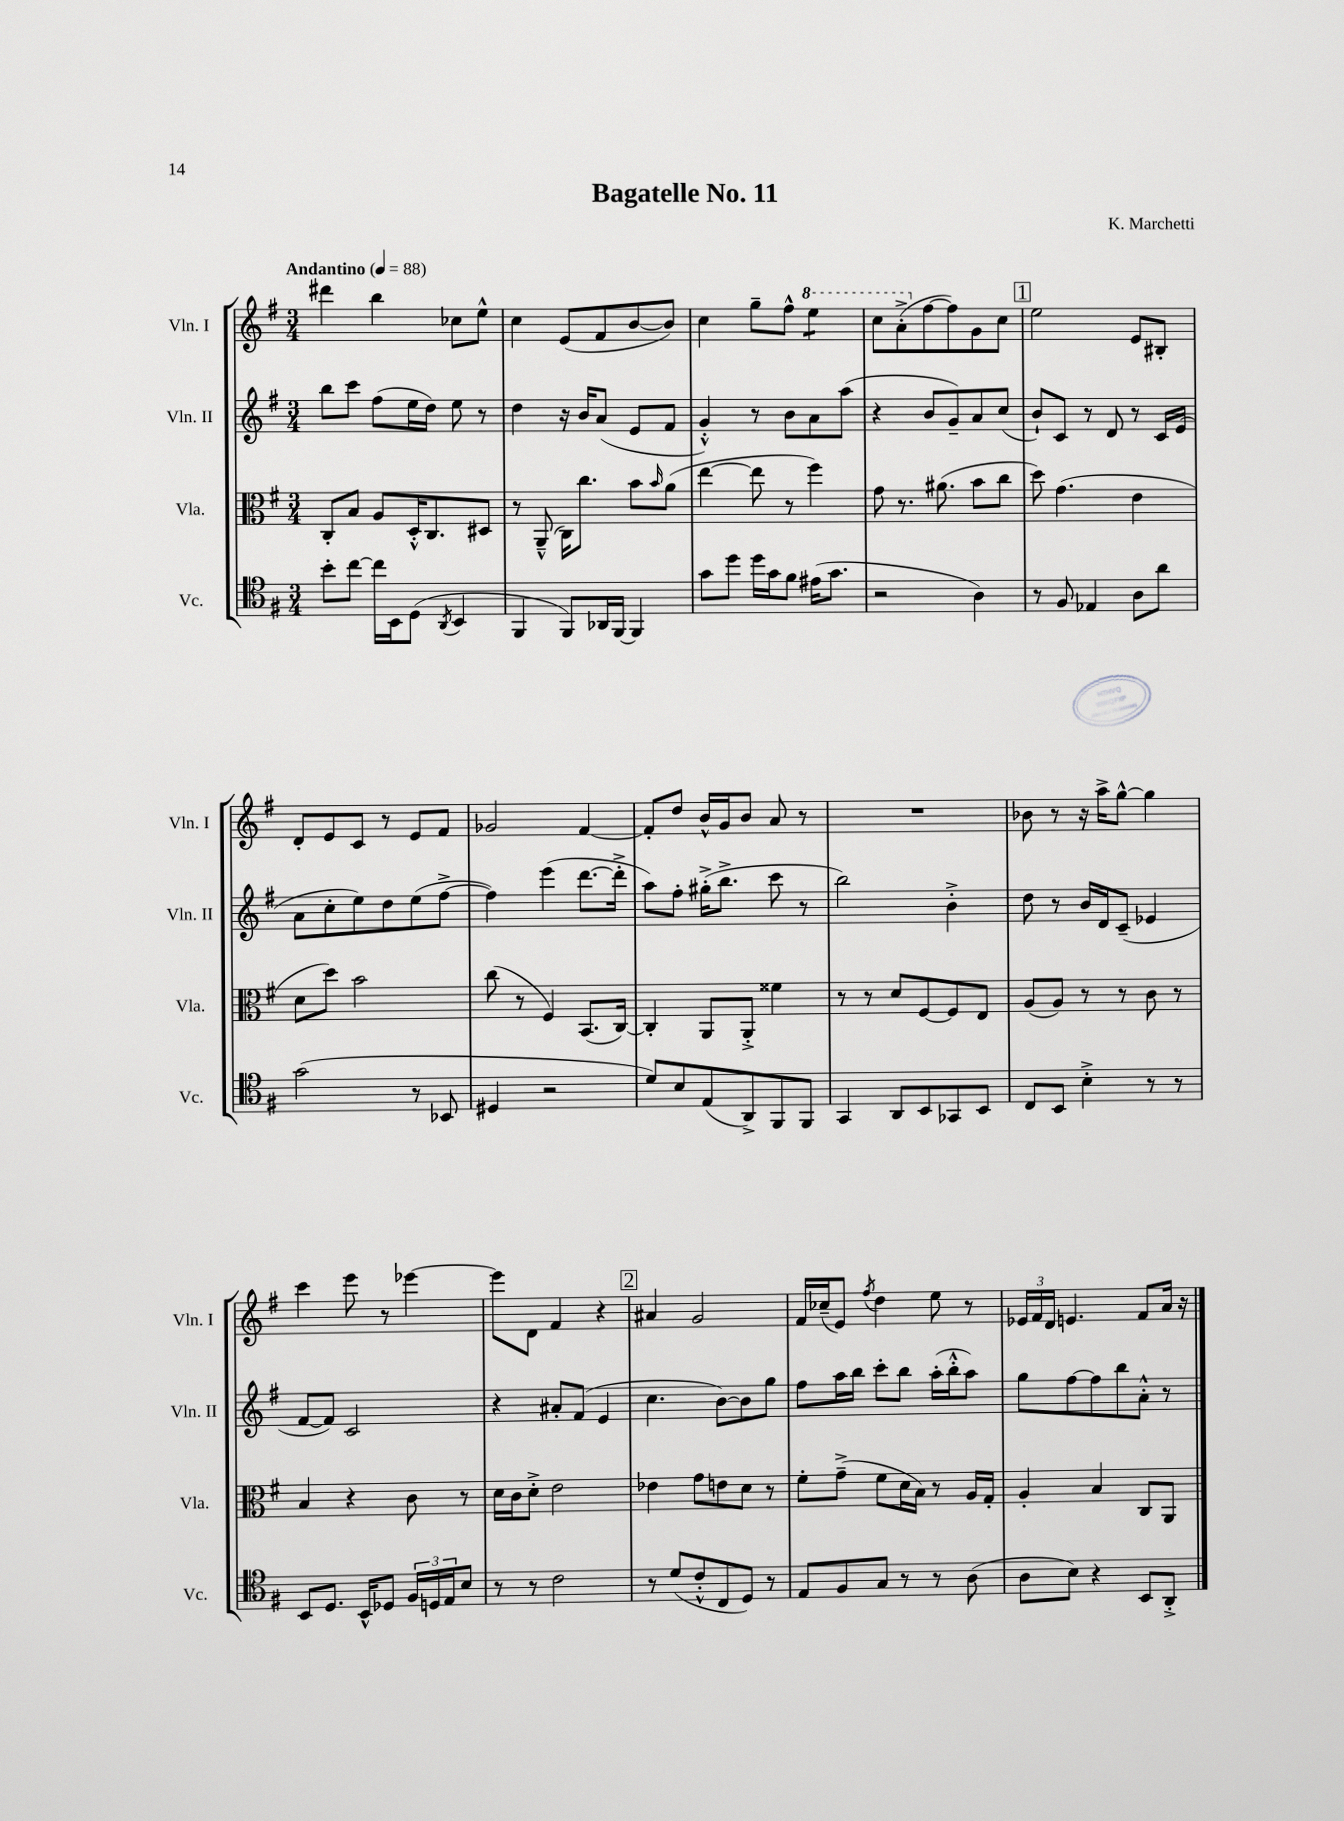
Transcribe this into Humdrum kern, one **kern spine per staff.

**kern	**kern	**kern	**kern
*staff4	*staff3	*staff2	*staff1
*clefC4	*clefC3	*clefG2	*clefG2
*k[f#]	*k[f#]	*k[f#]	*k[f#]
*M3/4	*M3/4	*M3/4	*M3/4
*MM88	*MM88	*MM88	*MM88
8b'\L	8C'/L	8bb\L	4ddd#\
[8cc\J	8B/J	8ccc\J	.
16cc\]LL	8A/L	(8ff#\L	4bb\
16BB\J	.	.	.
(8D\J	16D'^^/K	16ee\L	.
.	8.C/	16dd\JJ)	.
8qAA/	.	.	.
4BB/	.	8ee\	8cc-\L
.	8D#/J	8r	8ee^^\J
=	=	=	=
4FF#/	8r	4dd\	4cc\
.	(8AA~^^/	.	.
8FF#/L)	16C\LK)	16r	(8e/L
.	8.cc\J	16b/LK	.
16AA-/L	.	(8a/J	8f#/
[16FF#/JJ	.	.	.
4FF#/]	8b\L	8e/L	[8b/
.	16qqb/	.	.
.	(8a\J	8f#/J	8b/]J)
=	=	=	=
8g\L	[4ee\	4g'^^/)	4cc\
8dd\J	.	.	.
16dd\LL	8ee\]	8r	8gg~\L
16g\J	.	.	.
8f#\J	8r	8b\L	8ff#^^\J
(16e#\LK	4ff#\)	8a\	4eee\
8.g\J	.	.	.
.	.	(8aa\J	.
=	=	=	=
2r	8g\	4r	8ccc\L
.	8.r	.	(8aa'^\
.	.	8b/L	[8ff#\
.	(8.a#\	.	.
.	.	8g~/)	8ff#\])
4A\)	8b\L	8a/	8g\
.	8cc\J	(8cc/J	8cc\J
=	=	=	=
8r	8dd\)	8b`/L)	2ee\
8F#/	(4.g\	8c/J	.
4E-/	.	8r	.
.	.	8d/	.
8A\L	4e\	8r	8e/L
8a\J	.	16c/LL	8B#'/J
.	.	(16e/JJ	.
=	=	=	=
(2g\	8d\L	8a\L	8d'/L
.	8dd\J)	8cc'\	8e/
.	2b\	8ee\)	8c/J
.	.	8dd\	8r
8r	.	(8ee\	8e/L
8BB-/	.	[8ff#^\J	8f#/J
=	=	=	=
4D#/	(8cc\	4ff#\])	2g-/
.	8r	.	.
2r	4F#/)	(4eee\	.
.	(8.BB/L	[8.ddd\L	[4f#/
.	[16C/Jk)	16ddd'^\]Jk	.
=	=	=	=
8d/L)	4C'/]	8aa\L)	8f#'/]L
8B/	.	8ff#'\J	8dd/J
(8E/	8AA/L	(16gg#'^\LK	16b^^/LL
.	.	8.bb^\J	16g/J
8AA^/)	8AA'^/J	.	8b/J
8FF#/	4f##\	8ccc\	8a/
8FF#/J	.	8r	8r
=	=	=	=
4GG/	8r	2bb\)	2.r
.	8r	.	.
8AA/L	8d/L	.	.
8BB/	[8F#/	.	.
8GG-/	8F#/]	4b'^\	.
8BB/J	8E/J	.	.
=	=	=	=
8C/L	(8A/L	8dd\	8b-\
8BB/J	8A/J)	8r	8r
4B'^\	8r	16b/LL	16r
.	.	16d/J	16aa^\LK
.	8r	(8c~/J	[8gg^^\J
8r	8c\	4e-/	4gg\]
8r	8r	.	.
=	=	=	=
8BB/L	4B/	[8f#/L	4ccc\
8.D/J	.	8f#/]J)	.
.	4r	2c/	8eee\
16BB^^/LK	.	.	.
8D-/J	.	.	8r
24F#/LL	8c\	.	[4eee-\
24D/	.	.	.
24E/J	.	.	.
8B/J	8r	.	.
=	=	=	=
8r	16d\LL	4r	8eee-\]L
.	16c\J	.	.
8r	8d'^\J	.	8d\J
2c\	2e\	8a#'/L	4f#/
.	.	(8f#/J	.
.	.	4e/	4r
=	=	=	=
8r	4e-\	4.cc\	4a#/
(8d/L	.	.	.
8c'^^/	8g\L	.	2g/
8C/	8e\	[8b\L)	.
8D/J)	8d\J	8b\]	.
8r	8r	8gg\J	.
=	=	=	=
8E/L	8f#'\L	8ff#\L	16f#/LL
.	.	.	(16cc-~/J
8F#/	(8g~^\J	16aa\L	8e/J)
.	.	16bb\JJ	.
.	.	.	8qff#/
8G/J	8f#\L	8ccc'\L	4dd\
8r	16d\L	8bb\J	.
.	16B\JJ)	.	.
8r	8r	(16aa'\LL	8ee\
.	.	16bb'^^\J	.
(8A\	16A/LL	8aa\J)	8r
.	16G'/JJ	.	.
=	=	=	=
8A\L	4A'/	8gg\L	24e-/LL
.	.	.	24f#/
.	.	.	24d/JJ
8B\J)	.	[8ff#\	4.e/
4r	4B/	8ff#\]	.
.	.	8bb\	.
8BB/L	8C/L	8a'^^\J	8f#/L
8AA'^/J	8AA/J	8r	16a/Jk
.	.	.	16r
==	==	==	==
*-	*-	*-	*-
